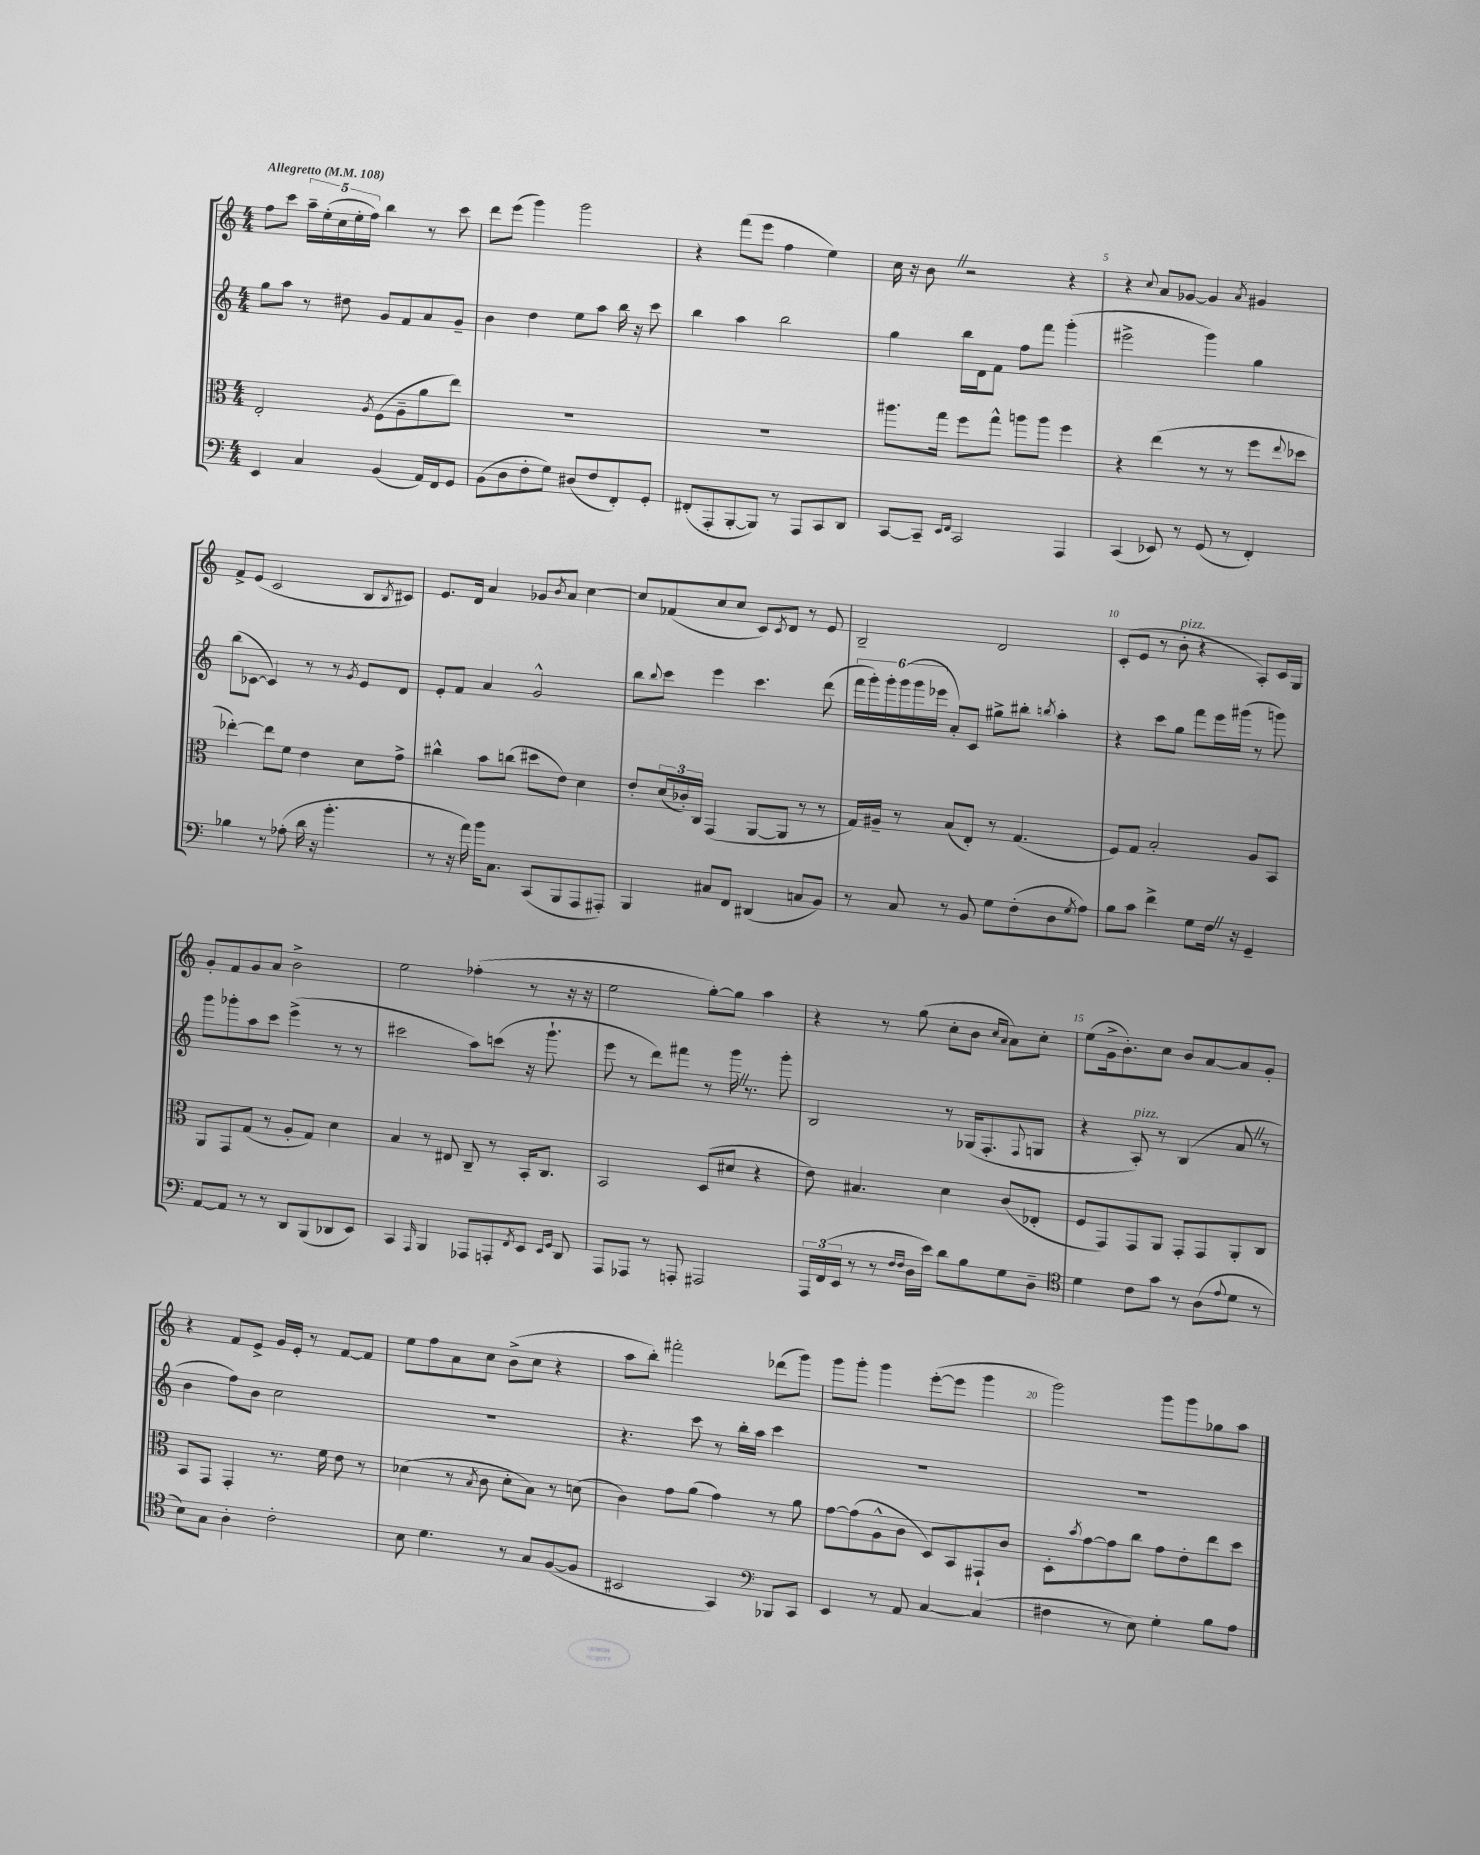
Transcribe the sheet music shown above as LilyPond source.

<<
\new StaffGroup <<
\new Staff = "s0" {
    \clef treble \key c \major \numericTimeSignature \time 4/4 \tempo "Allegretto" 4 = 108
    f''8 c'''8 \tuplet 5/4 { a''16-- e''16-.( c''16 e''16-. f''16) } b''4 r8 c'''8 |
    d'''8 e'''8( g'''4) g'''2 |
    r4 f'''8( e'''8 f''4 e''4) |
    c''16 r16 b'8 \once \override BreathingSign.text = \markup { \musicglyph "scripts.caesura.straight" } \breathe r2 r4 |
    r4 \appoggiatura { c''8 } a'8 ges'8~ ges'4 \acciaccatura { a'8 } gis'4 |
    f'8-> e'8( c'2 b8 \acciaccatura { b8 } cis'8) |
    e'8. d'16 a'4 ges'8 \acciaccatura { b'8 } a'8 c''4~ |
    c''8 fes'8( c''8 c''8 c'8) \acciaccatura { c'8 } d'8 r8 e'8 |
    b2-- d'2 |
    c'8-.( e'8 r8 b'8-.^\markup { \italic "pizz." } r4 a8-.) c'16 g16 |
    g'8-. f'8 g'8 a'8 b'2-> |
    e''2 fes''4-.( r8 r16 r16 |
    e''2 g''8~-.) g''8 a''4 |
    r4 r8 g''8( c''8-. b'8 \grace { c''16 a'16 } a'8) c''8-. |
    e''8( g'16-> b'8.-.) c''8 b'8 a'8~ a'8 g'8-. |
    r4 f'8 e'8-> g'16 e'16-. r8 f'8~ f'8 |
    e''8 f''8 a'8 c''8 b'8->( c''8 r4 |
    a''8 b''8-.) fis'''2-. des'''8( g'''8) |
    g'''8 g'''8-. g'''4 e'''8~-.( e'''8 g'''4 |
    g'''2) g'''8 g'''8 ges''8 a''8 \bar "|." |
}
\new Staff = "s1" {
    \clef treble \key c \major \numericTimeSignature \time 4/4
    g''8 a''8 r8 dis''8 g'8 f'8 a'8 g'8-- |
    b'4 d''4 e''8 a''8 b''16 r16 c'''8 |
    b''4 a''4 b''2 |
    g''4 b''16 d'16 f'8 f''8 f'''8 g'''4-.( |
    eis'''2-> g'''4) g''4 |
    b''8( ces'8~ ces'4) r8 r8 \acciaccatura { g'8 } e'8 d'8 |
    e'8-. f'8 a'4 g'2-^ |
    b''8 \appoggiatura { b''8 } c'''8 e'''4 c'''4. d'''8( |
    \tuplet 6/4 { f'''16 g'''16-.) g'''16-. g'''16( g'''16 ees'''16 } a'8-.) c'8 gis''8-> bis''8-. \acciaccatura { b''8 } a''4-. |
    r4 c'''8 g''8 f'''8 e'''16 gis'''16( r8 g'''8) |
    g'''8 ges'''8-. a''8 c'''8 e'''4->( r8 r8 |
    cis'''2 a''8) c'''8( r16 g'''8.-! |
    e'''8 r8 d'''8) fis'''8 r8 g'''16 \once \override BreathingSign.text = \markup { \musicglyph "scripts.caesura.straight" } \breathe r8. g'''8-. |
    b2 r8 ges16( f8.-. \appoggiatura { f8 } g8 |
    r4 a8-.^\markup { \italic "pizz." }) r8 b4( a'8 \once \override BreathingSign.text = \markup { \musicglyph "scripts.caesura.straight" } \breathe r8 |
    b'4 f''8) b'8 c''2 |
    R1 |
    r4. c'''8 r8 b''16-. a''16 c'''4 |
    R1 |
    R1 \bar "|." |
}
\new Staff = "s2" {
    \clef alto \key c \major \numericTimeSignature \time 4/4
    e2-. \acciaccatura { a8 } f8( a8-- a'8 e''8) |
    R1 |
    R1 |
    ais''8. g''16 f''8 g''8-^ a''8 a''8 f''4 |
    r4 e''4( r8 r8 f''8 \appoggiatura { e''8 } des''8 |
    ees''4~-.) ees''8 f'8 e'4 d'8 g'8-> |
    cis''4-^ b'8 c''8( dis''8 e'8) d'4 |
    e'8-. \tuplet 3/2 { d'16( ces'16-.) c16 } g,4( a,8~ a,8 r8 r8 |
    g16) ais16-- r8 b8( e8-.) r8 g4.( |
    f8) g8 b2-. a8 b,8 |
    a,8 g,8 g8( r8 a8-. g8) d'4 |
    b4 r8 eis8 c8-- r8 b,16-. c8. |
    b,2 d8( dis'8 r4 |
    e'8) bis4. d'4 c'8( ees8-. |
    f8 g,8) g,8 a,8 g,8-. g,8 a,8-. c8 |
    b,8 g,8 g,4-. r8. f'16 e'8 r8 |
    des'4( r8 \acciaccatura { b8 } c'8 des'8-. b8) r8 d'8( |
    c'4) g'8 a'8( g'4) r8 a'8 |
    g'8~ g'8( a8-^ c'8 d8) b,8 gis,8-! c'8 |
    d8-. \acciaccatura { b'8 } g'8~ g'8 c''8 g'8 e'8-. e''8 d''8 \bar "|." |
}
\new Staff = "s3" {
    \clef bass \key c \major \numericTimeSignature \time 4/4
    e,4 c4 b,4( a,16) f,16 g,8 |
    b,8( d8 f8-. g8) dis8( f8 f,8-.) g,8-. |
    fis,8-.( a,,8-. b,,8~-. b,,8) r8 a,,8 c,8 d,8 |
    c,8~ c,8-- \grace { e,16 f,16 } c,2 a,,4 |
    c,4( ees,8) r8 g,8( r8 f,4-.) |
    bes4 r8 aes8-.( d'16 r16 b'4.-. |
    r8 r16 a'16) b'16 c8. c,8( b,,8 a,,8 ais,,8-.) |
    b,,4 cis8 f,8 dis,4( c8 b,8) |
    r8 c8 r8 b,8 g8 f8-.( d8 \acciaccatura { g8 } a8) |
    b8 c'8 f'4-> g8 f16 \once \override BreathingSign.text = \markup { \musicglyph "scripts.caesura.straight" } \breathe r16 g,4-- |
    a,8~ a,8 r8 r8 d,8 b,,8( des,8 e,8) |
    c,4 \grace { a,,16 } b,,4 aes,,8 a,,8-. \acciaccatura { f,8 } e,8 \grace { e,16 g,16 } d,8 |
    a,,8 aes,,8 r8 a,,8-. ais,,2 |
    \tuplet 3/2 { a,,16 f,16( e,16 } r8 r8 \grace { f16 f16 } d16 e'16) d'8 b8 g8 d8-- |
    \clef tenor d'4 c'8 g'8 r8 a8( \appoggiatura { e'8 } d'8 r8 |
    b8) g8 a4-. c'2-. |
    b8 d'4. r8 g8 f8~( f8 |
    bis,2 g,4) \clef bass bes,,8 c,8 |
    e,4 r8 a,8 c4~ c4( |
    fis4 r8 e8) g4-. b8 a8 \bar "|." |
}
>>
>>
\layout { \context { \Score \override BarNumber.break-visibility = ##(#f #t #t) barNumberVisibility = #(every-nth-bar-number-visible 5) } }
